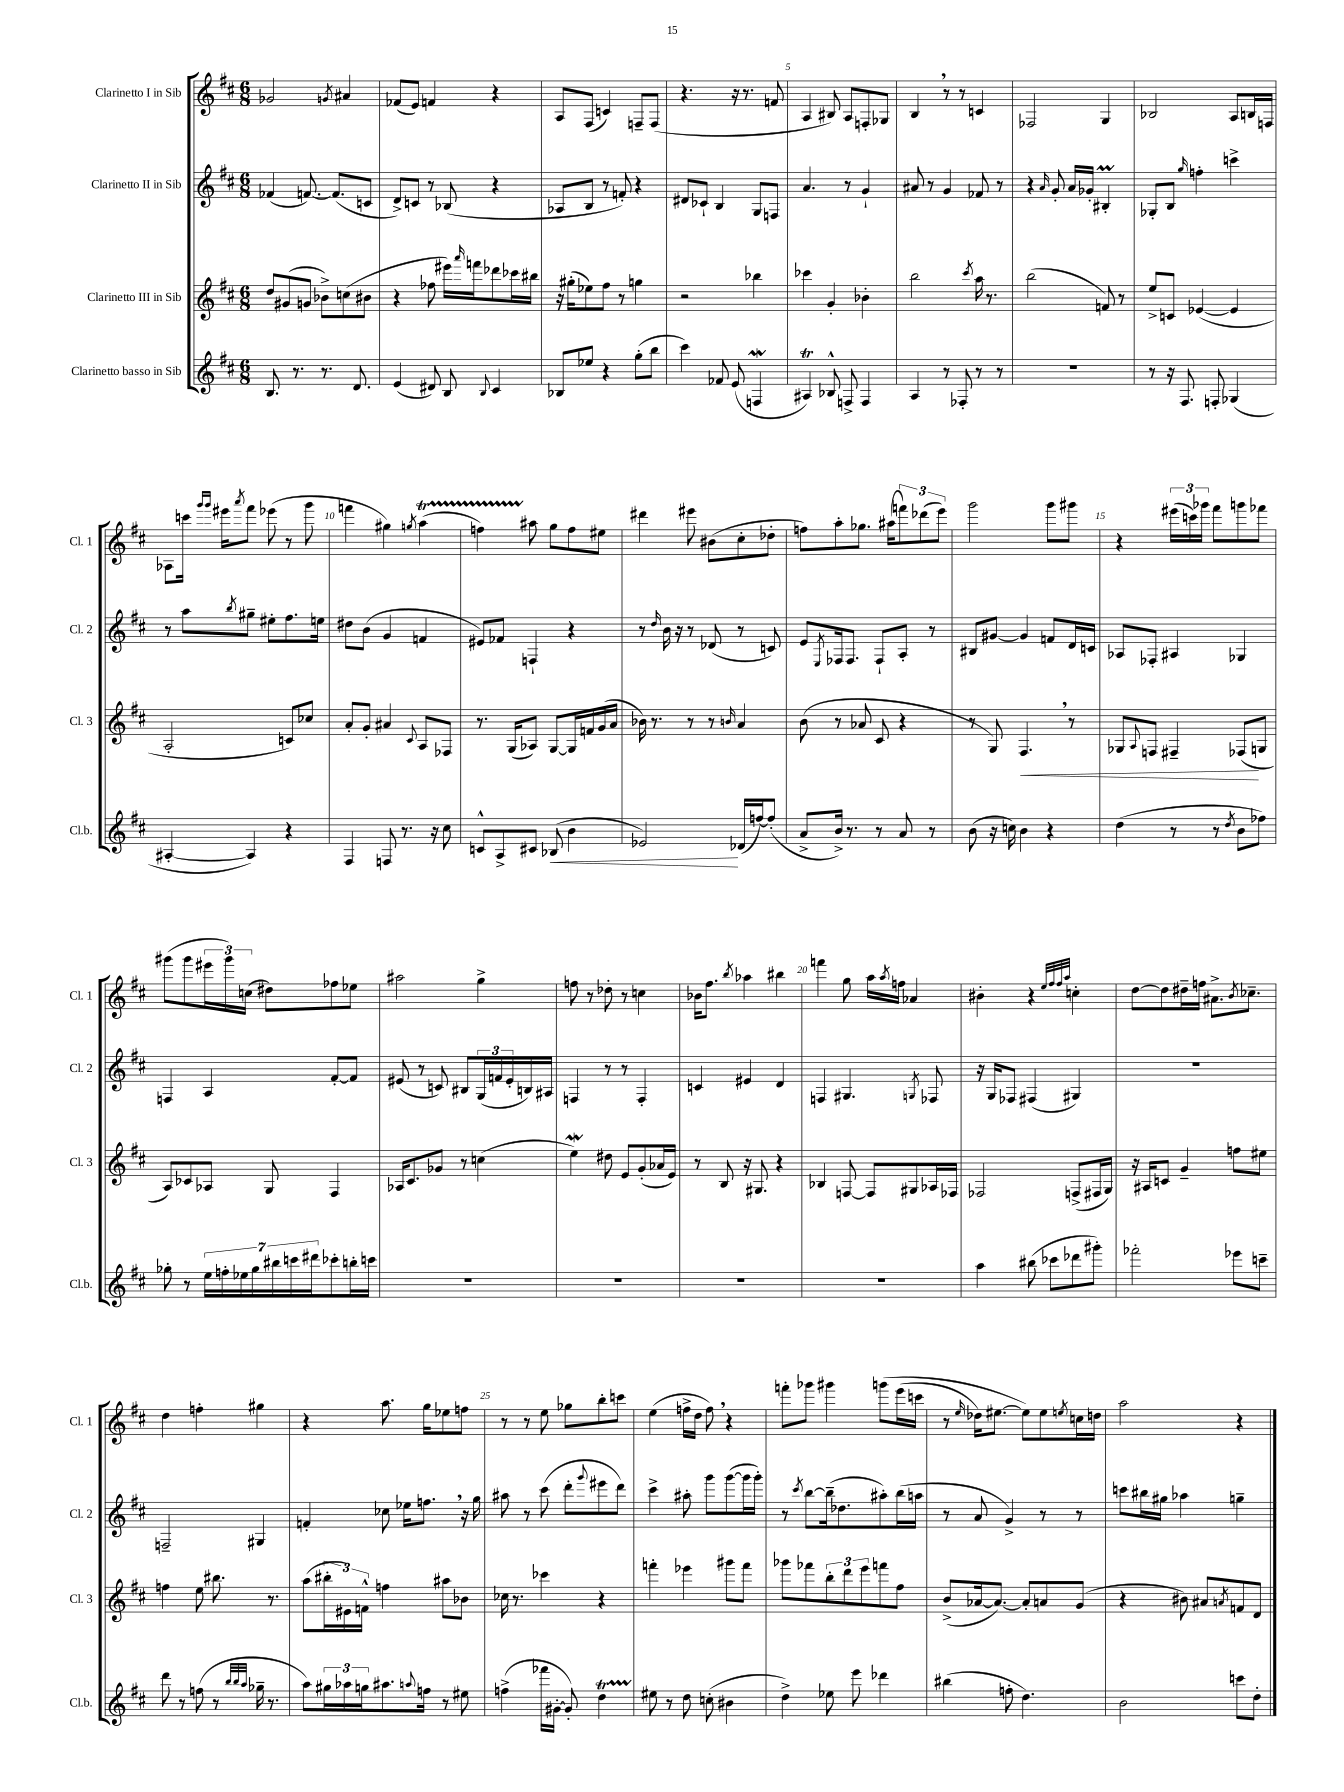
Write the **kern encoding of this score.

**kern	**kern	**kern	**kern
*staff4	*staff3	*staff2	*staff1
*clefG2	*clefG2	*clefG2	*clefG2
*k[f#c#]	*k[f#c#]	*k[f#c#]	*k[f#c#]
*M6/8	*M6/8	*M6/8	*M6/8
8.B	8dd	(4f-	2g-
.	(8g#	.	.
8.r	.	.	.
.	8g	[8.f)	.
8.r	8b-^)	.	.
.	.	(8.f]	.
.	.	.	8qg
.	(8cc	.	4a#
8.d	.	.	.
.	8b#	8c	.
=	=	=	=
(4e	4r	8d^)	(8f-
.	.	8c	8e)
8d#)	8ff-	8r	4f
8B	16eee#)	(8B-	.
.	16qqaaa	.	.
.	16fff	.	.
8qqB	.	.	.
4c#	8ddd-	4r	4r
.	16ccc-	.	.
.	16bb#	.	.
=	=	=	=
8B-	16r	8A-	8A
.	(16gg#'	.	.
8ee-	8ee-)	8B	(8F#
4r	8ff#	8r	4c)
.	8r	8f')	.
(8gg'	4gg	4r	8F~
8bb	.	.	(8F
=	=	=	=
4ccc#)	2r	8d#	4.r
.	.	8c-`	.
8f-	.	4B	.
(8e	.	.	16r
.	.	.	8.r
4F	4bb-	8G	.
.	.	8F	8f
=	=	=	=
4A#)	4ccc-	4.a	4A
8B-^^	4g'	.	8B#)
8F^	.	8r	8A
4F	4b-'	4g`	8F'
.	.	.	8G-
=	=	=	=
4A	2bb	8a#	4B
.	.	8r	.
8r	.	4g	8r
8F-'	.	.	8r
.	8qccc#	.	.
8r	16aa	8f-	4c
.	8.r	.	.
8r	.	8r	.
=	=	=	=
2.r	(2bb	4r	2F-
.	.	16qqa	.
.	.	8g'	.
.	.	16a	.
.	.	16g-'	.
.	8f)	4B#'	4G
.	8r	.	.
=	=	=	=
8r	8ee^	8G-'	2B-
16r	8c	8B	.
8.F#	.	.	.
.	.	16qqgg	.
.	([4e-	4ff'	.
8F'	.	.	.
(4G-	4e-]	4ccc^	8A
.	.	.	16B
.	.	.	16F
=	=	=	=
[4A#'	2A'	8r	8A-
.	.	8aa	16ccc
.	.	.	16qqggg
.	.	.	16qqggg
.	.	.	16eee#
.	.	8qbb	8qaaa
4A#])	.	8gg#~	8fff#
.	.	8ee#'	(8eee-
4r	8c)	8.ff#	8r
.	8cc-	.	8ggg
.	.	16ee	.
=	=	=	=
4F#	8a'	8dd#	4fff
.	8g'	(8b	.
8F	4a#	4g	4gg#)
8.r	.	.	.
.	8qqc#	.	8qgg
.	8A	4f	(4aa
16r	.	.	.
8cc#	8F-	.	.
=	=	=	=
8c^^	8.r	8e#)	4ff)
8A^	.	8f-	.
.	(16G	.	.
8c#	8A-)	4F`	8aa#
(8B-	[8G	.	8gg
4b	16G]	4r	8ff
.	16f	.	.
.	(16g	.	8ee#
.	16a	.	.
=	=	=	=
2e-)	16b-)	8r	4ddd#
.	8.r	.	.
.	.	16qqdd	.
.	.	16b	.
.	.	16r	.
.	8r	8r	8eee#
.	8r	(8d-	(8b#
.	16qqb	.	.
(16d-	4a	8r	8cc#'
[16ff)	.	.	.
(8ff']	.	8c)	8dd-'
=	=	=	=
8a^	(8b	8e	8ff)
.	.	8qE	.
16b^)	8r	16F-	8aa'
8.r	.	8.F-	.
.	8a-	.	8.gg-
8r	8c#	8F-`	.
.	.	.	(16aa#
8a	4r	8A'	12fff)
.	.	.	(12ddd-
8r	.	8r	.
.	.	.	12eee)
=	=	=	=
(8b	8r	8B#	2ggg
16r	8G)	[8g#	.
16cc)	.	.	.
4b	4.F#	4g#]	.
4r	.	8f	8ggg
.	8r	16d	8ggg#
.	.	16c	.
=	=	=	=
(4dd	8G-	8A-	4r
.	8qqA	.	.
.	8F	8F-'	.
8r	4F#~	4A#	(24eee#
.	.	.	24ccc)
.	.	.	24ggg-
8r	.	.	8fff#
8qdd	.	.	.
8b	(8F-	4G-	8ggg
8ff-)	8G	.	8fff-
=	=	=	=
8gg-'	8A)	4F	(8ggg#
8r	8c-	.	8ggg#
28ee	8A-	4A	24eee#
28ff'	.	.	.
.	.	.	24ggg#)
28ee-	.	.	.
.	.	.	(24cc
28gg-	.	.	.
.	8G	.	8dd#)
28bb#	.	.	.
28ccc	.	.	.
28ddd#	.	.	.
8ccc-'	4F#	[8f#'	8ff-
16bb'	.	8f#]	8ee-
16ccc	.	.	.
=	=	=	=
2.r	16A-	(8e#	2aa#
.	8.c#	.	.
.	.	8r	.
.	8g-	8c)	.
.	8r	8B#	.
.	(4cc	(24G	4gg^
.	.	24f	.
.	.	24e#'	.
.	.	16B)	.
.	.	16A#	.
=	=	=	=
2.r	4ee)	4F	8ff
.	.	.	8r
.	8dd#	8r	8dd-'
.	8e	8r	8r
.	(8g'	4F'	4cc
.	16a-	.	.
.	16e)	.	.
=	=	=	=
2.r	8r	4c	16b-
.	.	.	8.ff#
.	8B	.	.
.	.	.	8qbb
.	16r	4e#	4aa-
.	8.G#	.	.
.	4r	4d	4bb#
=	=	=	=
2.r	4B-	4F	4fff
.	[8F	4.G#	8gg
.	8F]	.	16aa
.	.	.	8qaa
.	.	.	16ff
.	8G#	.	4a-
.	.	8qG	.
.	16A-	8F-	.
.	16F-	.	.
=	=	=	=
4aa	2F-	16r	4b#'
.	.	16G	.
.	.	8F-	.
(8bb#	.	(4F#	4r
8ccc-	.	.	.
.	.	.	32qqee
.	.	.	32qqff#
.	.	.	32qqff#
.	.	.	32qqaa
8ddd-	(8F^	4G#)	4cc'
8ggg#')	16F#	.	.
.	16G)	.	.
=	=	=	=
2fff-'	16r	2.r	[8dd
.	16A#	.	.
.	8c	.	8dd]
.	4g~	.	16dd#~
.	.	.	16ff
.	.	.	8.a#^
8eee-	8ff	.	.
.	.	.	8qb
.	.	.	8.cc-~
8ccc~	8ee#	.	.
=	=	=	=
8ddd	4ff	2F~	4dd
8r	.	.	.
(8ff	8ee	.	4ff'
8r	8.bb#	.	.
32qqbb	.	.	.
32qqbb	.	.	.
32qqaa	.	.	.
16gg-~	.	4G#	4gg#
8.r	8.r	.	.
=	=	=	=
8aa)	(8aa	4f'	4r
24gg#	24bb#'	.	.
24aa-	24e#)	.	.
24gg	24f^^	.	.
8.aa#	4ff	8cc-	8.aa
.	.	16ee-	.
8qqaa	.	.	.
16ff	.	8.ff	16gg
8r	8aa#	.	8ee-
8ee#	8b-	16r	8ff
.	.	16gg	.
=	=	=	=
(4ff^	16cc-	8aa#	8r
.	8.r	.	.
.	.	8r	8r
16fff-	4ccc-	(8ccc#	8ee
[16g#'	.	.	.
8g#'])	.	8ddd'	8gg-
.	.	8qqggg	.
4dd	4r	8eee#	8bb'
.	.	8ddd)	8ccc
=	=	=	=
8ee#	4fff'	4ccc#^	(4ee
8r	.	.	.
8dd	4eee-	8aa#'	16ff^
.	.	.	16dd
(8cc'	.	8ggg	8ff)
4b#	8ggg#	([8ggg	4r
.	8fff	16ggg]	.
.	.	16ggg')	.
=	=	=	=
4dd^)	8ggg-	8r	8fff'
.	.	8qccc#	.
.	8fff-	[8bb	8ggg-
8ee-	12bb'	(16bb~]	4ggg#
.	.	8.dd-	.
.	12ddd	.	.
8eee	.	.	.
.	12eee	.	.
4ddd-	8fff	8aa#')	&(8ggg
.	8ff#	(16bb	(16eee
.	.	16aa	16ccc
=	=	=	=
(4bb#	(8b^	8r	8r
.	.	.	16qqee
.	[16a-	8a	16dd-)
.	8.a-_)	.	[8.ee#
8ff'	.	4g^)	.
4.dd)	8a-']	.	8ee#]&)
.	8a	8r	8ee#
.	.	.	8qee
.	(8g	8r	16cc
.	.	.	16dd
=	=	=	=
2b	4r	8ccc	2aa
.	.	16bb#	.
.	.	16gg#	.
.	8b#)	4aa-	.
.	8a#	.	.
.	8qa	.	.
8ccc	8f	4gg~	4r
8dd'	8d	.	.
==	==	==	==
*-	*-	*-	*-
